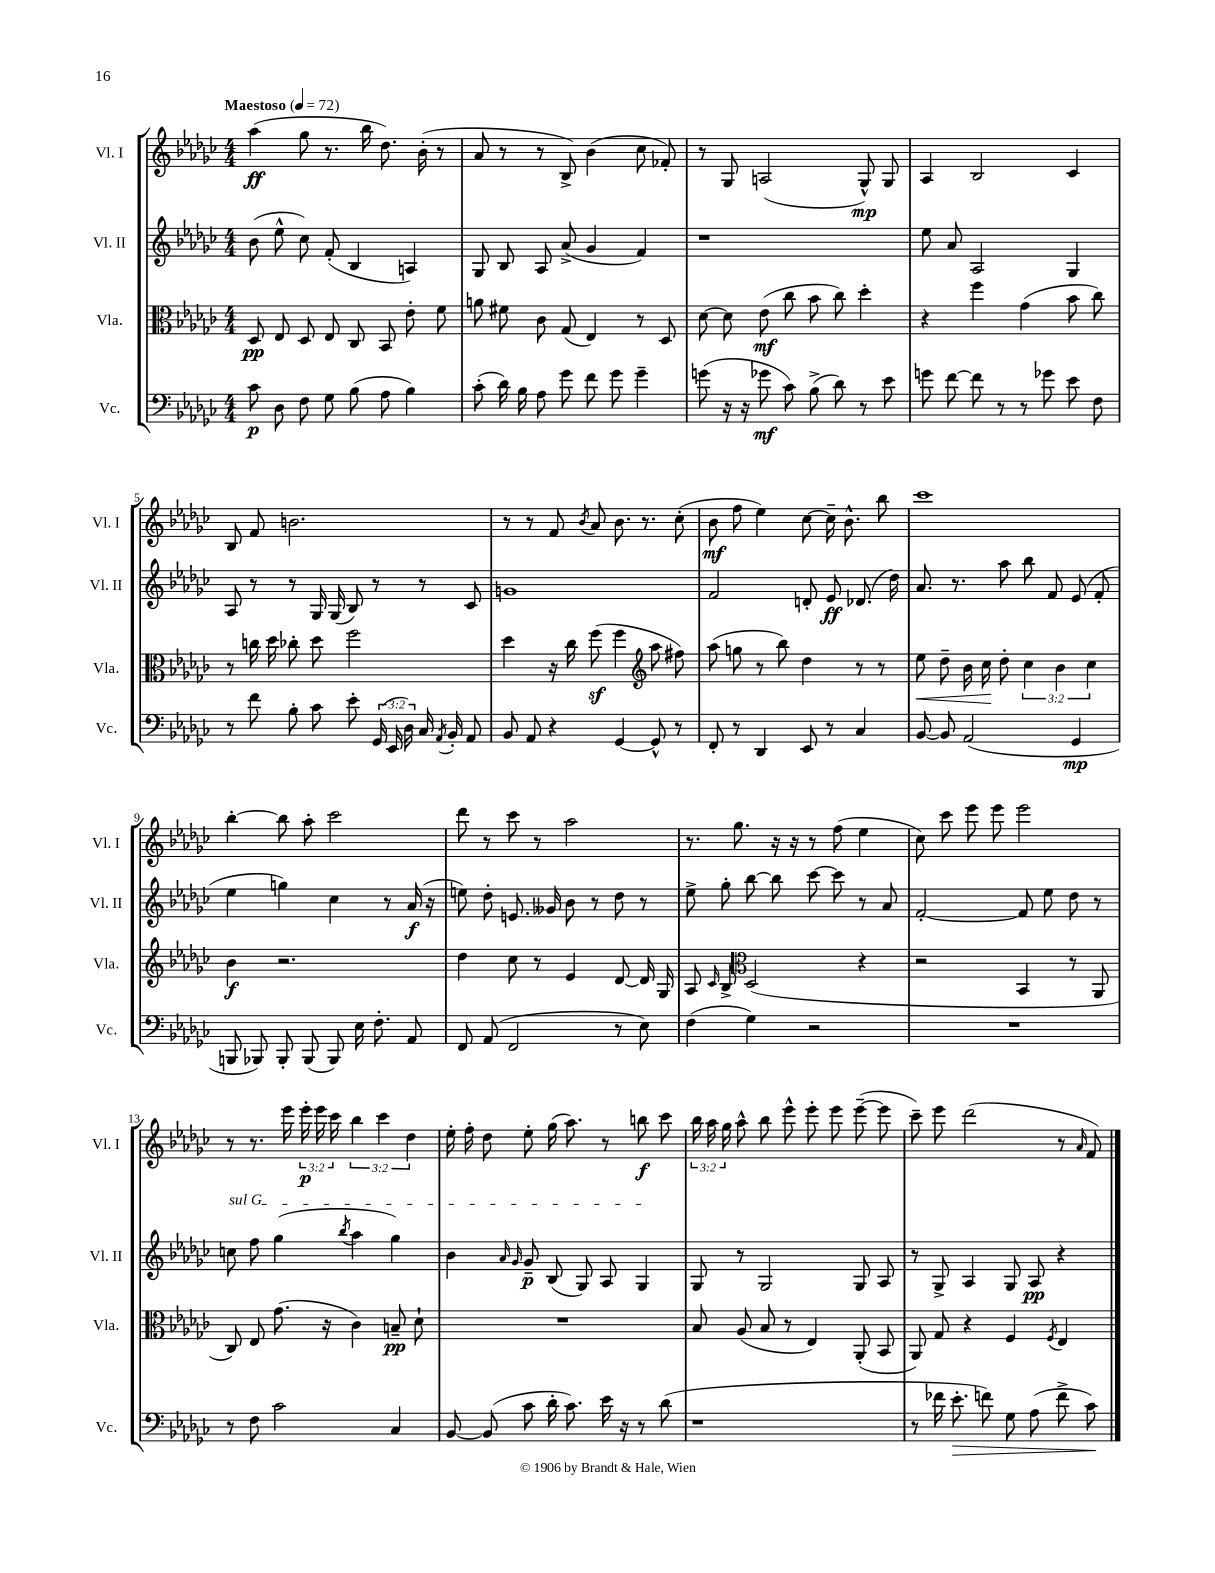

**kern	**kern	**kern	**kern
*staff4	*staff3	*staff2	*staff1
*clefF4	*clefC3	*clefG2	*clefG2
*k[b-e-a-d-g-c-]	*k[b-e-a-d-g-c-]	*k[b-e-a-d-g-c-]	*k[b-e-a-d-g-c-]
*M4/4	*M4/4	*M4/4	*M4/4
*MM72	*MM72	*MM72	*MM72
8c-	8D-	(8b-	(4aa-
8D-	8E-	8ee-^^	.
8F	8D-	8cc-)	8gg-
8G-	8E-	(8f'	8.r
(8B-	8C-	4B-	.
.	.	.	16bb-
8A-	8BB-	.	8.dd-)
4B-)	8e-'	4A)	.
.	.	.	(16b-'
.	8f	.	8r
=	=	=	=
(8c-'	8a	8G-	8a-
16d-)	8f#	8B-	8r
16B-	.	.	.
8A-	8c-	8A-	8r
8g-	(8G-	(8a-^	8B-^)
8f	4E-)	4g-	(4b-
8g-	.	.	.
4g-~	8r	4f)	8cc-
.	8D-	.	8f-')
=	=	=	=
(8g	[8d-	1r	8r
16r	8d-]	.	8G-
16r	.	.	.
8g-	(8e-	.	(2A
8c-)	8cc-	.	.
(8B-^	8b-	.	.
8d-)	8cc-)	.	.
8r	4dd-'	.	8G-^^)
8e-	.	.	8G-
=	=	=	=
8g	4r	8ee-	4A-
[8f	.	8a-	.
8f]	4ff	2A-	2B-
8r	.	.	.
8r	(4g-	.	.
8g-	.	.	.
8e-	8b-	4G-	4c-
8F	8cc-)	.	.
=	=	=	=
8r	8r	8A-	8B-
8f	16cc	8r	8f
.	16dd-	.	.
8B-'	8cc-'	8r	2.b
8c-	8dd-	16G-	.
.	.	(16G-	.
8e-'	2ff	8B-)	.
(24GG-	.	8r	.
24EE-	.	.	.
24D-)	.	.	.
16C-	.	8r	.
8qAA-	.	.	.
16BB-'	.	.	.
8AA-	.	8c-	.
=	=	=	=
8BB-	4dd-	1g	8r
8AA-	.	.	8r
4r	16r	.	8f
.	16cc-	.	.
.	.	.	8qb-
.	(8ff	.	8a-
[4GG-	4ff	.	8.b-
.	.	.	8.r
*	*clefG2	*	*
8GG-^^]	8aa-	.	.
8r	8ff#)	.	(8cc-'
=	=	=	=
8FF'	(8aa-	2f	8b-
8r	8gg	.	8ff
4DD-	8r	.	4ee-)
.	8bb-)	.	.
8EE-	4dd-	8d'	[8cc-
8r	.	8e-	16cc-~]
.	.	.	8.b-^^
4C-	8r	(8.d-	.
.	8r	.	8bb-
.	.	16dd-)	.
=	=	=	=
[8BB-	8ee-	8.a-	1ccc-
8BB-]	8dd-~	.	.
.	.	8.r	.
(2AA-	16b-	.	.
.	16cc-	.	.
.	8dd-'	8aa-	.
.	6cc-	8bb-	.
.	.	8f	.
.	6b-	.	.
4GG-	.	(8e-	.
.	6cc-	.	.
.	.	8f'	.
=	=	=	=
8BBB	4b-	4ee-	[4bb-'
8BBB-)	.	.	.
8BBB-'	2.r	4gg)	8bb-]
(8BBB-	.	.	8aa-'
8BBB-)	.	4cc-	2ccc-
16E-	.	.	.
8.F'	.	.	.
.	.	8r	.
8AA-	.	(16a-	.
.	.	16r	.
=	=	=	=
8FF	4dd-	8ee)	8ddd-
(8AA-	.	8dd-'	8r
2FF	8cc-	8.e	8ccc-
.	8r	.	8r
.	.	16g--	.
.	4e-	8b-	2aa-
.	.	8r	.
8r	[8d-	8dd-	.
8E-)	16d-]	8r	.
.	16G-	.	.
=	=	=	=
(4F	8A-	8ee-^	8.r
.	16qqc-	.	.
.	8B-^	8gg-'	.
.	.	.	8.gg-
*	*clefC3	*	*
4G-)	(2D-	[8bb-	.
.	.	8bb-]	16r
.	.	.	16r
2r	.	[8ccc-	8r
.	.	8ccc-]	(8ff
.	4r	8r	4ee-
.	.	8a-	.
=	=	=	=
1r	2r	[2f'	8cc-)
.	.	.	8ccc-
.	.	.	8eee-
.	.	.	8eee-
.	4BB-	8f]	2eee-
.	.	8ee-	.
.	8r	8dd-	.
.	8AA-	8r	.
=	=	=	=
8r	8C-)	8cc	8r
8F	8E-	8ff	8.r
2c-	(8.g-	(4gg-	.
.	.	.	16eee-
.	.	.	24eee-'
.	.	.	24eee-
.	16r	.	.
.	.	.	24ccc-
.	.	8qbb-	.
.	4c-)	4aa-	6bb-
.	.	.	6ccc-
4C-	8B~	4gg-)	.
.	.	.	6dd-
.	8d-`	.	.
=	=	=	=
[8BB-	1r	4b-	16ee-'
.	.	.	16ff'
(8BB-]	.	.	8dd-
.	.	16qqa-	.
.	.	16qqg-	.
8c-	.	8g-~	8ee-'
16d-'	.	(8B-	(16gg-
8.c-)	.	.	8.aa-)
.	.	8G-)	.
16e-	.	8A-	8r
16r	.	.	.
8r	.	4G-	8bb
(8d-	.	.	8ccc-
=	=	=	=
1r	8B-	8G-	24bb-
.	.	.	24aa-
.	.	.	24gg-
.	(8A-	8r	8aa-^^
.	8B-	2G-	8bb-
.	8r	.	8eee-^^
.	4E-)	.	8eee-'
.	.	.	8eee-
.	(8AA-'	8G-	([8eee-~
.	8BB-	8A-	8eee-]
=	=	=	=
8r	8AA-)	8r	8ccc-~)
16f-	8G-	8G-^	8eee-
8.e-'	.	.	.
.	4r	4A-	(2ddd-
8f)	.	.	.
8G-	4F	8G-	.
(8A-	.	8A-	.
.	8qF	.	.
8f^	4E-	4r	8r
.	.	.	16qqa-
8c-)	.	.	8f)
==	==	==	==
*-	*-	*-	*-
